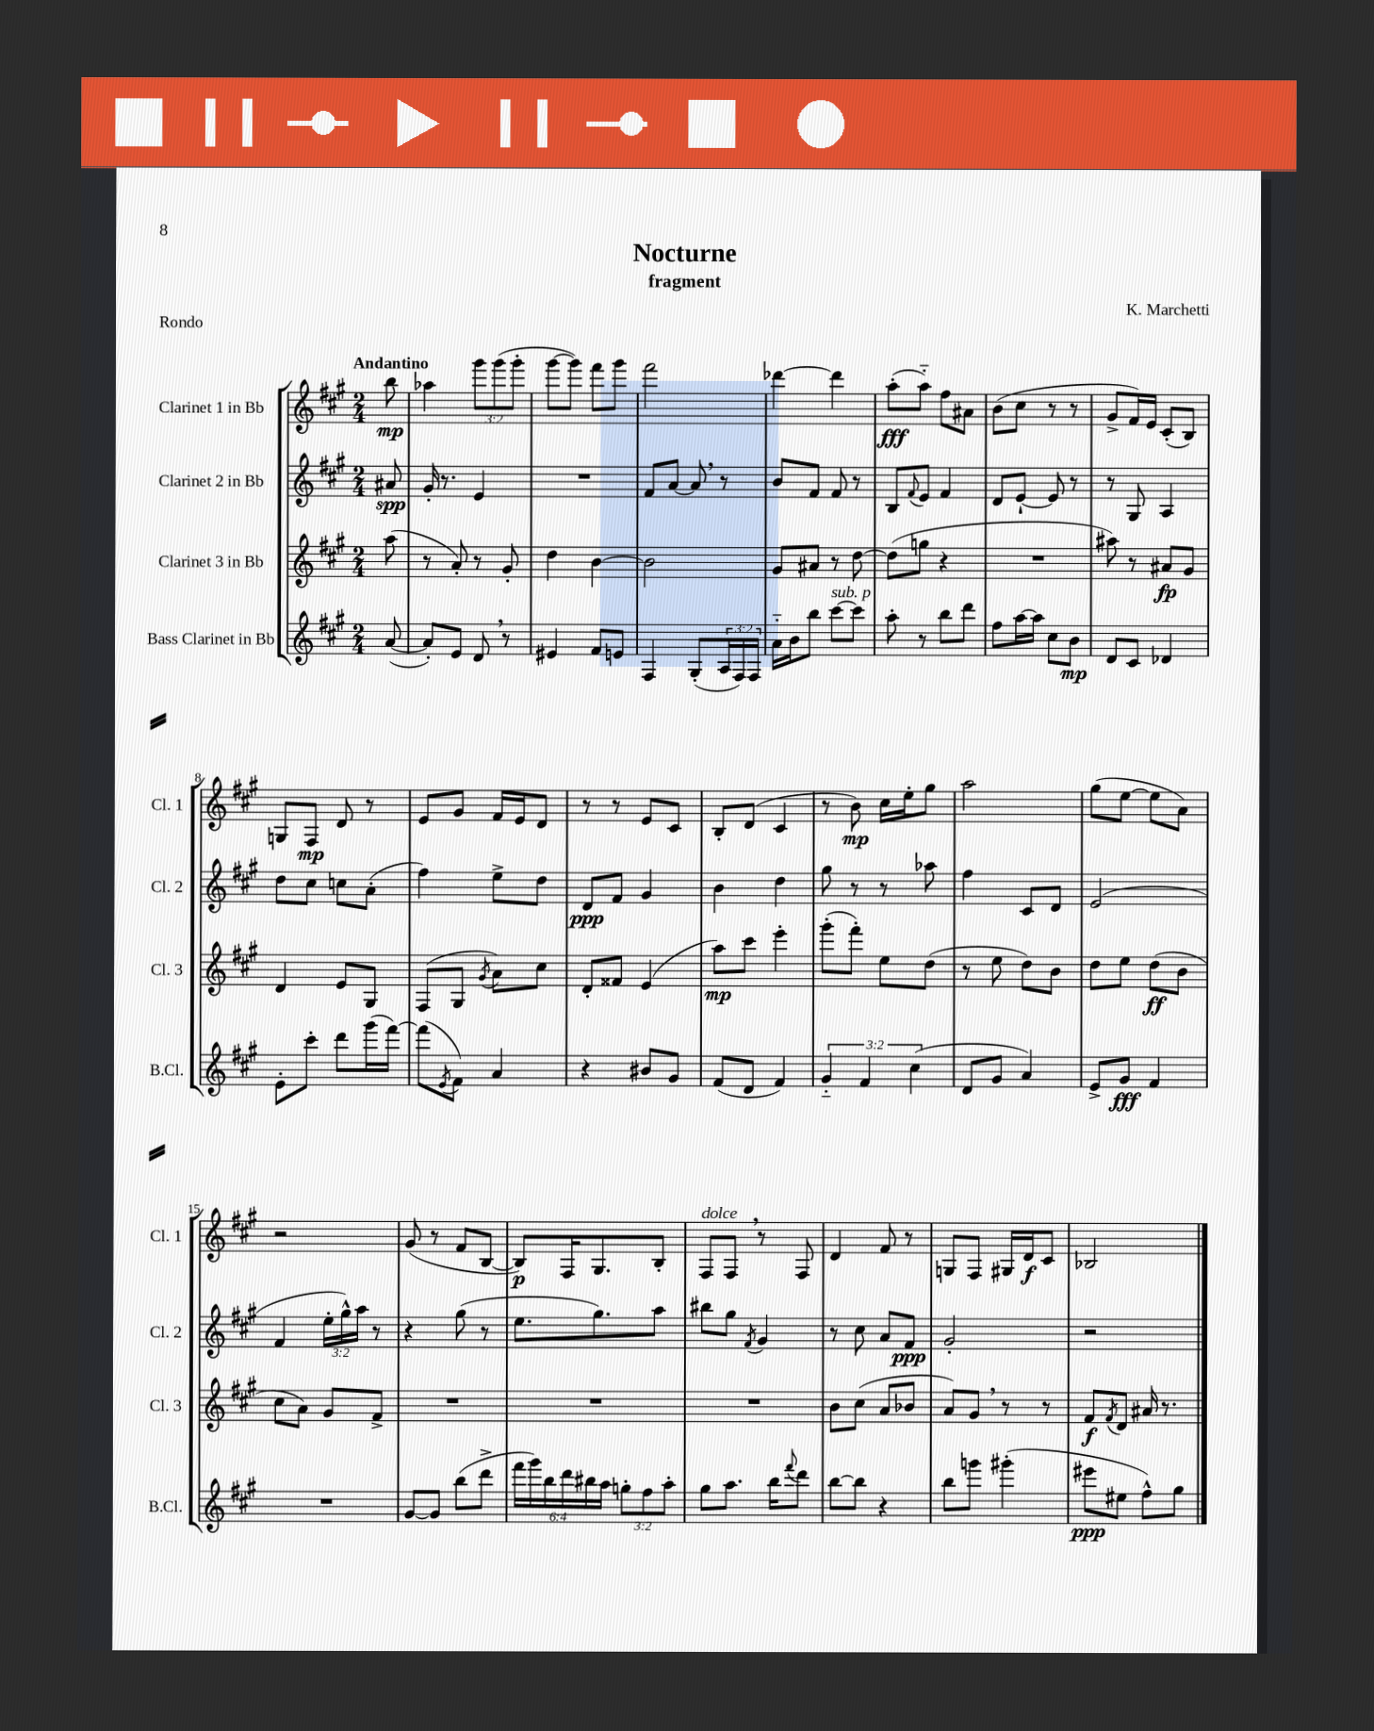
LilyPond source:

\header { title = "Nocturne" composer = "K. Marchetti" subtitle = "fragment" piece = "Rondo" }
<<
\new StaffGroup <<
\new Staff = "s0" \with { instrumentName = "Clarinet 1 in Bb" shortInstrumentName = "Cl. 1" } {
    \clef treble \key a \major \numericTimeSignature \time 2/4 \override Staff.TupletNumber.text = #tuplet-number::calc-fraction-text \partial 8 \tempo "Andantino"
    b''8\mp |
    aes''4 \tuplet 3/2 { gis'''8 gis'''8( gis'''8-. } |
    gis'''8~ gis'''8) fis'''8 gis'''8 |
    fis'''2 |
    des'''4~ des'''4 |
    a''8-.\fff( a''8-_) fis''8 ais'8 |
    b'8( cis''8 r8 r8 |
    gis'8-> fis'16) e'16 cis'8-.( b8) |
    g8 fis8\mp d'8 r8 |
    e'8 gis'8 fis'16 e'16 d'8 |
    r8 r8 e'8 cis'8 |
    b8-. d'8( cis'4 |
    r8 b'8\mp) cis''16 e''16-. gis''8 |
    a''2 |
    gis''8( e''8~ e''8 a'8) |
    r2 |
    gis'8( r8 fis'8 b8~ |
    b8\p) fis16 gis8. b8-. |
    fis8^\markup { \italic "dolce" } fis8 \breathe r8 fis8 |
    d'4 fis'8 r8 |
    g8 fis8 gis16 d'16\f cis'8 |
    bes2 \bar "|." |
}
\new Staff = "s1" \with { instrumentName = "Clarinet 2 in Bb" shortInstrumentName = "Cl. 2" } {
    \clef treble \key a \major \numericTimeSignature \time 2/4 \override Staff.TupletNumber.text = #tuplet-number::calc-fraction-text \partial 8
    ais'8\spp |
    gis'16-. r8. e'4 |
    R2 |
    fis'8 a'8~ a'8 \breathe r8 |
    b'8 fis'8 fis'8 r8 |
    b8 \appoggiatura { fis'8 } e'8 fis'4 |
    d'8 e'8~-! e'8 r8 |
    r8 gis8 a4 |
    d''8 cis''8 c''8 a'8-.( |
    fis''4) e''8-> d''8 |
    d'8\ppp fis'8 gis'4 |
    b'4 d''4 |
    gis''8 r8 r8 aes''8 |
    fis''4 cis'8 d'8 |
    e'2( |
    fis'4 \tuplet 3/2 { e''16-. gis''16-^) a''16 } r8 |
    r4 gis''8( r8 |
    e''8. gis''8.) a''8 |
    bis''8 gis''8 \acciaccatura { fis'8 } gis'4 |
    r8 cis''8 a'8 fis'8\ppp |
    gis'2-. |
    r2 \bar "|." |
}
\new Staff = "s2" \with { instrumentName = "Clarinet 3 in Bb" shortInstrumentName = "Cl. 3" } {
    \clef treble \key a \major \numericTimeSignature \time 2/4 \partial 8
    a''8( |
    r8 a'8-.) r8 gis'8-. |
    d''4 b'4~ |
    b'2 |
    gis'8 ais'8 r8 d''8~ |
    d''8( g''8 r4 |
    R2 |
    ais''8) r8 ais'8\fp gis'8 |
    d'4 e'8 gis8 |
    fis8( gis8 \acciaccatura { gis'8 } a'8) cis''8 |
    d'8-. fisis'8 e'4( |
    a''8\mp) cis'''8 e'''4-. |
    gis'''8-.( fis'''8-.) e''8 d''8( |
    r8 e''8 d''8) b'8 |
    d''8 e''8 d''8\ff( b'8 |
    cis''8 a'8) gis'8 fis'8-> |
    R2 |
    R2 |
    R2 |
    b'8 cis''8( a'8 bes'8 |
    a'8) gis'8 \breathe r8 r8 |
    fis'8\f \acciaccatura { fis'8 } d'8 ais'16 r8. \bar "|." |
}
\new Staff = "s3" \with { instrumentName = "Bass Clarinet in Bb" shortInstrumentName = "B.Cl." } {
    \clef treble \key a \major \numericTimeSignature \time 2/4 \override Staff.TupletNumber.text = #tuplet-number::calc-fraction-text \partial 8
    a'8~( |
    a'8-.) e'8 d'8 \breathe r8 |
    eis'4 fis'8 e'8 |
    fis4 gis8-.( \tuplet 3/2 { a16 fis16) fis16 } |
    a'16-_ b'16 b''8 cis'''8~^\markup { \italic "sub. p" } cis'''8 |
    a''8-. r8 b''8 d'''8 |
    fis''8 a''16~ a''16 cis''8 b'8\mp |
    d'8 cis'8 des'4 |
    e'8-. cis'''8-. d'''8 gis'''16( fis'''16~) |
    fis'''8( \acciaccatura { e'8 } fis'8) a'4 |
    r4 bis'8 gis'8 |
    fis'8( d'8 fis'4) |
    \tuplet 3/2 { gis'4-_ fis'4 cis''4( } |
    d'8 gis'8 a'4) |
    e'8-> gis'8\fff fis'4 |
    R2 |
    gis'8~ gis'8 b''8( d'''8-> |
    \tuplet 6/4 { fis'''16 gis'''16) b''16 d'''16 bis''16 a''16 } \tuplet 3/2 { g''8-. fis''8 a''8-. } |
    gis''8 a''8. b''16 \appoggiatura { fis'''8 } d'''8 |
    b''8~ b''8 r4 |
    b''8 g'''8 gis'''4-.( |
    eis'''8\ppp eis''8 fis''8-^) gis''8 \bar "|." |
}
>>
>>
